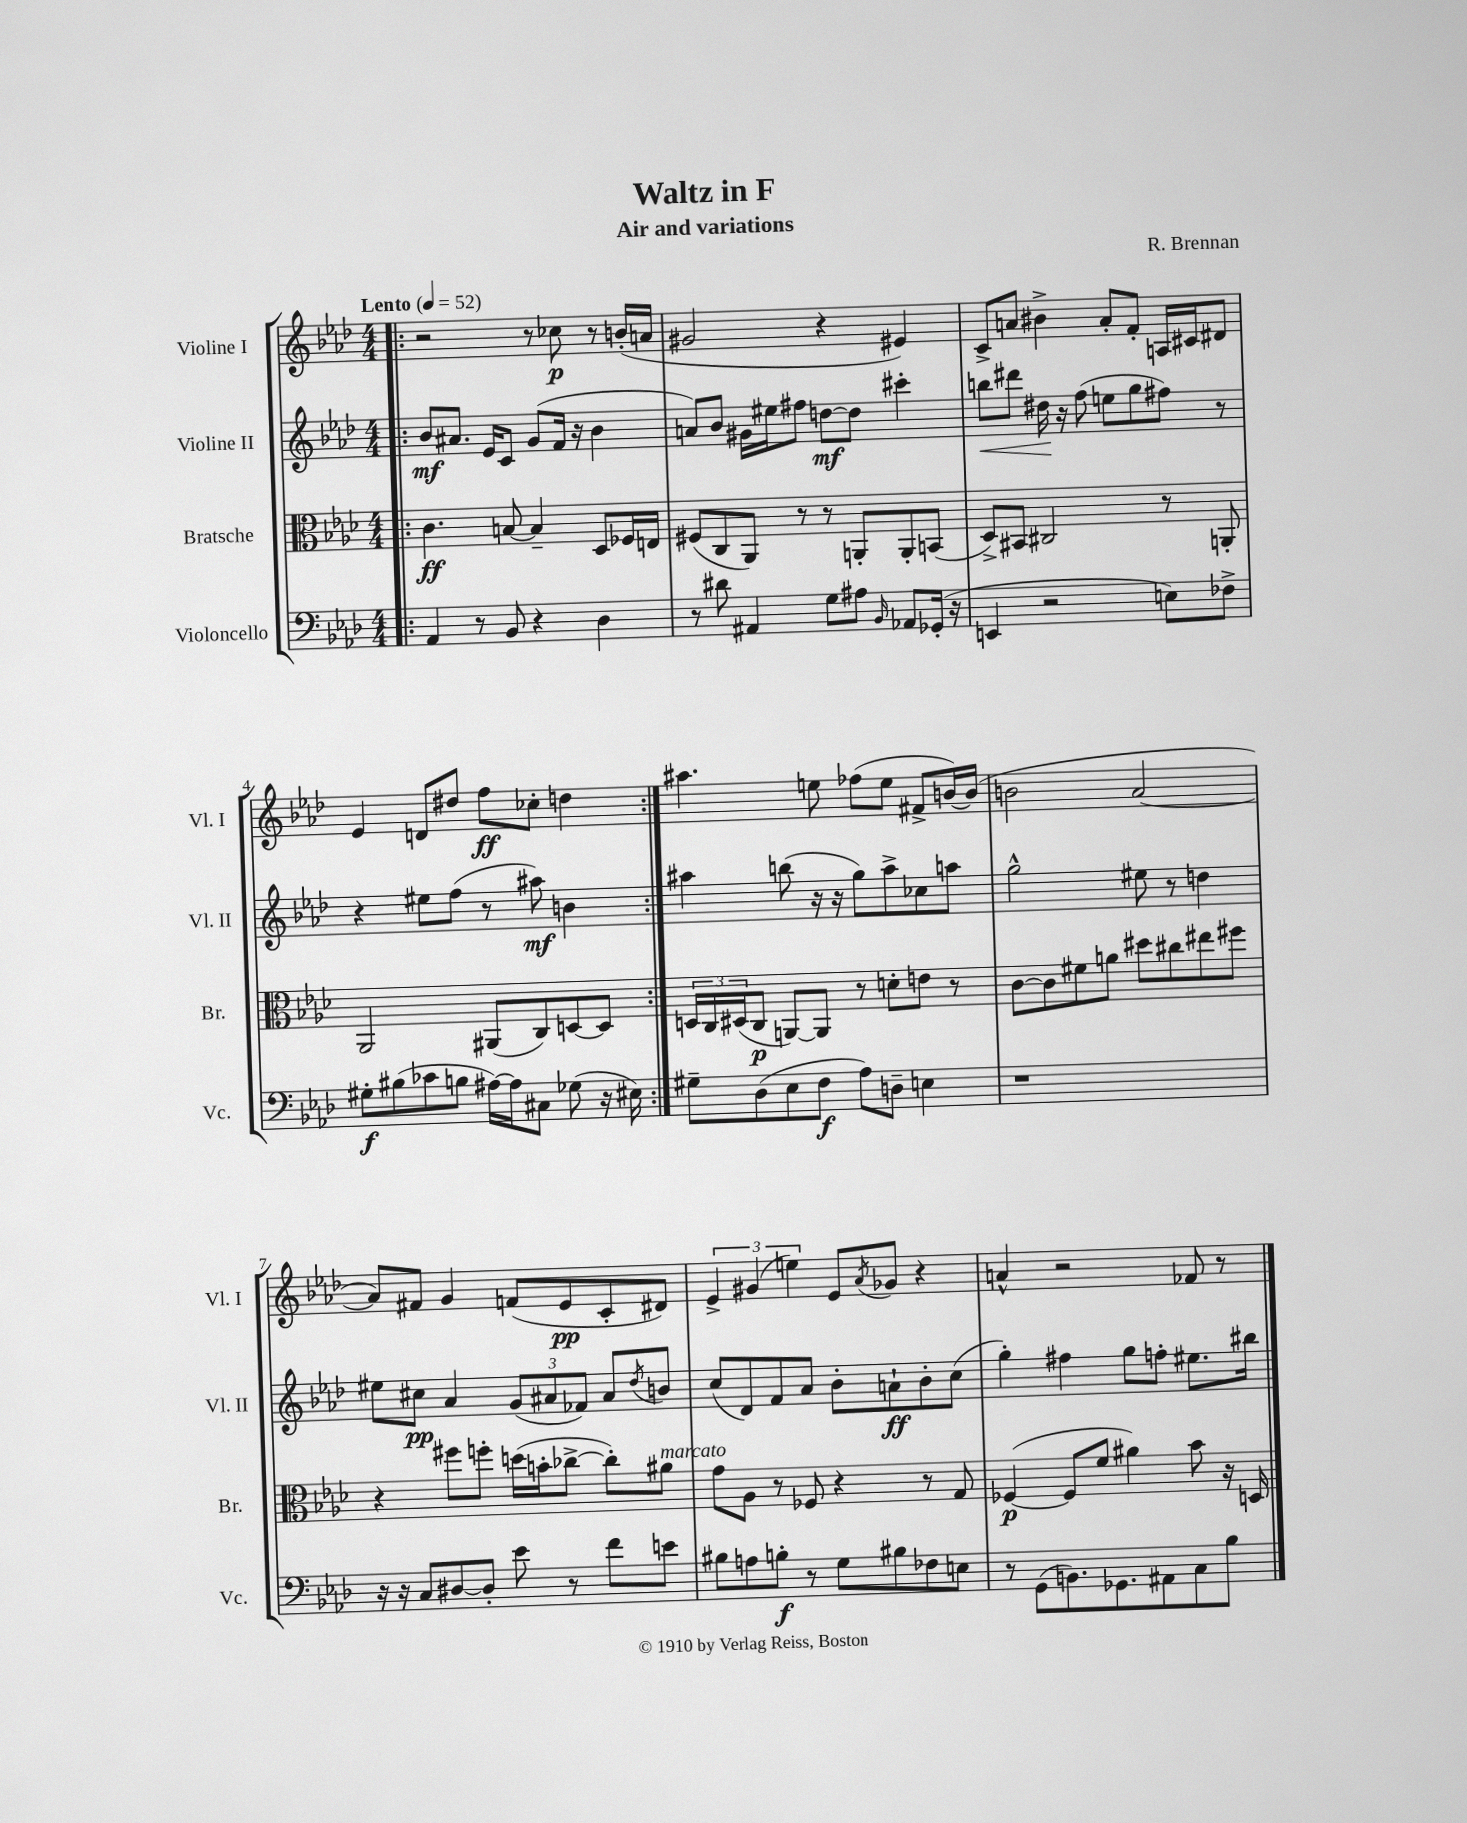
\header { title = "Waltz in F" composer = "R. Brennan" subtitle = "Air and variations" }
<<
\new StaffGroup <<
\new Staff = "s0" \with { instrumentName = "Violine I" shortInstrumentName = "Vl. I" } {
    \clef treble \key aes \major \numericTimeSignature \time 4/4 \tempo "Lento" 4 = 52
    \repeat volta 2 { \bar ".|:" r2 r8 ces''8\p r8 b'16-.( a'16 |
    gis'2 r4 eis'4) |
    c'8-> a'8 bis'4-> a'8-. f'8-. a16 cis'16 dis'8 |
    ees'4 d'8 dis''8 f''8\ff ces''8-. d''4 | }
    ais''4. e''8 fes''8( e''8 fis'8-> b'16~) b'16( |
    b'2 aes'2~ |
    aes'8) fis'8 g'4 f'8( ees'8\pp c'8-. dis'8) |
    \tuplet 3/2 { ees'4-> gis'4( e''4) } ees'8 \acciaccatura { aes'8 } ges'8 r4 |
    a'4-^ r2 fes'8 r8 \bar "|." |
}
\new Staff = "s1" \with { instrumentName = "Violine II" shortInstrumentName = "Vl. II" } {
    \clef treble \key aes \major \numericTimeSignature \time 4/4
    \repeat volta 2 { \bar ".|:" bes'8\mf ais'8. ees'16 c'8 g'8( f'16 r16 bes'4 |
    a'8) bes'8 gis'16 eis''16 fis''8 d''8~\mf d''8 cis'''4-. |
    b''8\< dis'''8 dis''16\! r16 f''8( e''8 g''8 fis''8) r8 |
    r4 eis''8 f''8( r8 ais''8\mf) b'4 | }
    ais''4 b''8( r16 r16 g''8) ais''8-> ces''8 a''8 |
    g''2-^ eis''8 r8 d''4 |
    eis''8 cis''8\pp aes'4 \tuplet 3/2 { g'8( ais'8 fes'8) } ais'8 \acciaccatura { des''8 } b'8 |
    c''8( des'8) f'8 aes'8 bes'8-. a'8-!\ff bes'8-. c''8( |
    g''4-.) fis''4 g''8 f''8-. eis''8. bis''16 \bar "|." |
}
\new Staff = "s2" \with { instrumentName = "Bratsche" shortInstrumentName = "Br." } {
    \clef alto \key aes \major \numericTimeSignature \time 4/4
    \repeat volta 2 { \bar ".|:" c'4.\ff b8~ b4-- des8 fes16 e16 |
    fis8( c8 aes,8) r8 r8 a,8-. a,8-. b,8( |
    des8->) bis,8 cis2 r8 a,8-. |
    aes,2 ais,8( c8) d8~ d8 | }
    \tuplet 3/2 { d16 c16 dis16( } c8\p a,8~) a,8 r8 d'8-. e'8 r8 |
    c'8~ c'8 fis'8 a'8 dis''8 cis''8 eis''8 fis''8 |
    r4 fis''8 f''8-. d''16( b'16-. ces''8~-> ces''8-.) ais'8^\markup { \italic "marcato" } |
    g'8 aes8 r8 fes8 r4 r8 g8 |
    fes4~\p( fes8 f'8 ais'4) bes'8 r16 d16 \bar "|." |
}
\new Staff = "s3" \with { instrumentName = "Violoncello" shortInstrumentName = "Vc." } {
    \clef bass \key aes \major \numericTimeSignature \time 4/4
    \repeat volta 2 { \bar ".|:" aes,4 r8 bes,8 r4 des4 |
    r8 dis'8 ais,4 g8 ais8 \grace { bes,16 } aes,8 ges,16-.( r16 |
    e,4 r2 e8) fes8-> |
    gis8-.\f bis8( ces'8 b8 ais16~) ais16 cis8 ges8( r16 eis16) | }
    gis8-- des8( ees8 f8\f aes8) d8-- e4 |
    r1 |
    r16 r16 c8 dis8~ dis8-. ees'8 r8 f'8 e'8 |
    bis8 a8 b8-.\f r8 g8 bis8 fes8 e8 |
    r8 g,8( b,8.) ges,8. ais,8 c8 bes8 \bar "|." |
}
>>
>>
